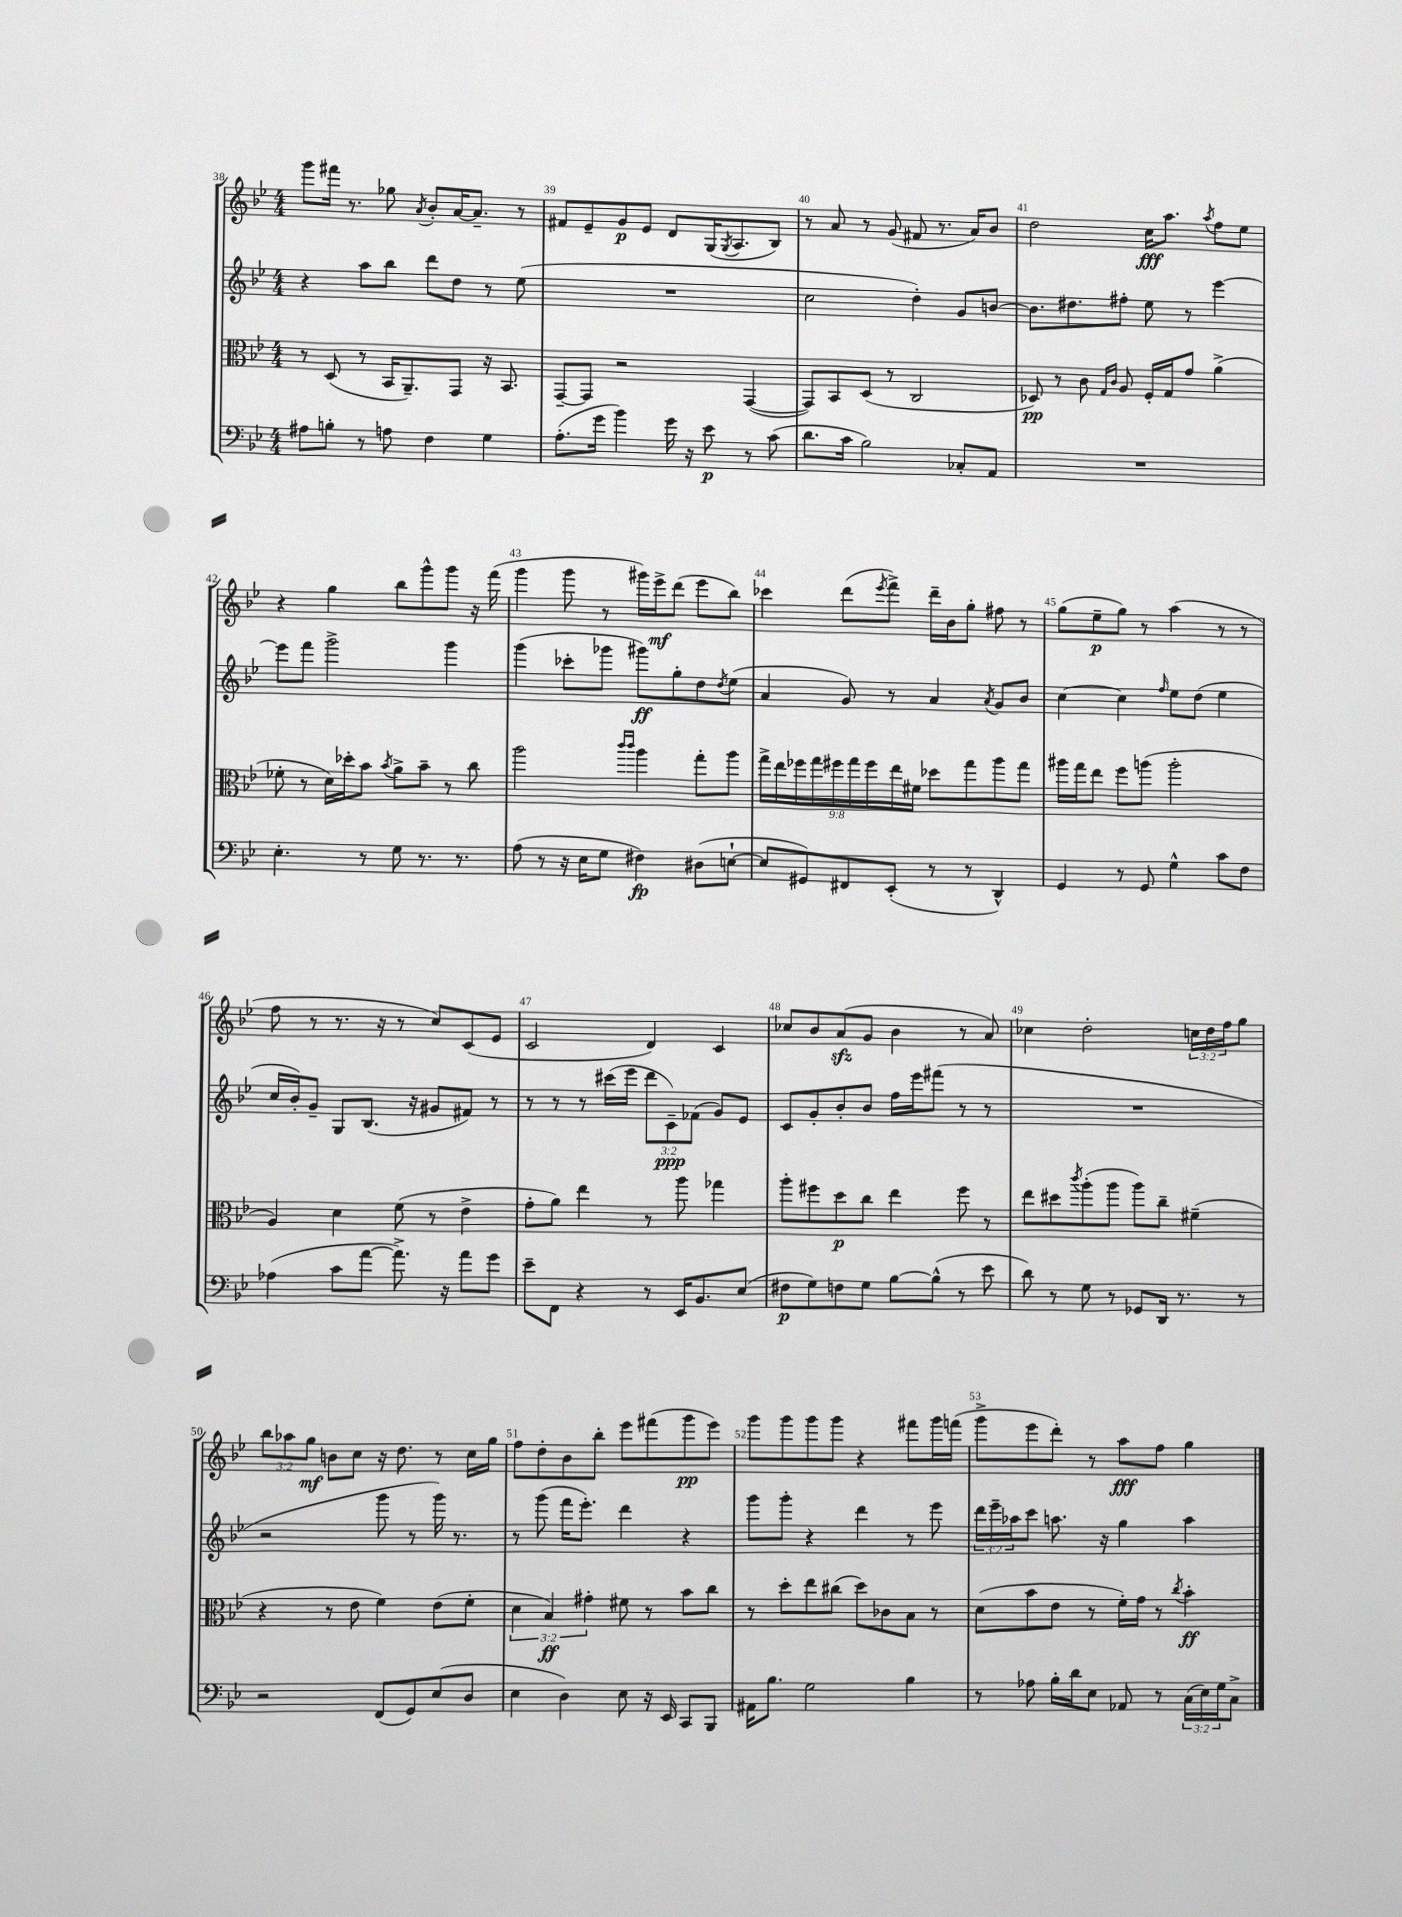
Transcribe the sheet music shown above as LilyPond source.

<<
\new StaffGroup <<
\new Staff = "s0" {
    \clef treble \key bes \major \numericTimeSignature \time 4/4 \override Staff.TupletNumber.text = #tuplet-number::calc-fraction-text
    g'''8 fis'''16 r8. ges''8 \acciaccatura { a'8 } bes'8-. a'16~ a'8.-- r8 |
    fis'8 ees'8-- g'8\p ees'8 d'8 g16( \acciaccatura { g8 } a8. bes8) |
    r8 a'8 r8 g'8( fis'8 r8. a'16) bes'8 |
    d''2 c''16\fff a''8. \acciaccatura { a''8 } f''8 ees''8 |
    r4 g''4 bes''8 g'''8-^ g'''8 r16 f'''16( |
    g'''4 g'''8 r8 gis'''16) ees'''16->\mf d'''8( ees'''8 bes''8) |
    ces'''4 d'''8( \acciaccatura { ees'''8 } f'''8->) d'''16-- bes'16 g''8-. fis''8 r8 |
    g''8( ees''8--\p g''8) r8 a''4( r8 r8 |
    f''8 r8 r8. r16 r8 c''8) c'8( ees'8 |
    c'2 d'4) c'4 |
    ces''8 bes'8 a'8\sfz( g'8 bes'4 r8 a'8) |
    ces''4 d''2-. \tuplet 3/2 { c''16 d''16 f''16 } g''8 |
    \tuplet 3/2 { bes''8 aes''8 g''8\mf } b'8 c''8 r16 d''8. r8 c''16 g''16 |
    f''8 d''8-. bes'8 bes''8-. ees'''8 fis'''8( g'''8\pp ees'''8) |
    g'''8 g'''8 g'''8 g'''8 r4 fis'''8 g'''16 f'''16( |
    g'''8-> ees'''8 d'''8-.) r8 a''8\fff f''8 g''4 \bar "|." |
}
\new Staff = "s1" {
    \clef treble \key bes \major \numericTimeSignature \time 4/4 \override Staff.TupletNumber.text = #tuplet-number::calc-fraction-text
    r4 a''8 bes''8 d'''8 d''8 r8 ees''8( |
    R1 |
    c''2 d''4-.) g'8 b'8~ |
    b'8. dis''8. fis''8-. ees''8 r8 ees'''4~ |
    ees'''8 f'''8 g'''2-> g'''4 |
    g'''4( ces'''8-. ges'''8 gis'''8\ff) g''8-. d''8 \acciaccatura { d''8 } ees''8( |
    a'4 g'8) r8 a'4 \acciaccatura { a'8 } g'8 bes'8 |
    c''4~ c''4 \grace { f''16 } ees''8 d''8( ees''4 |
    c''16 bes'16-.) g'8-- g8 bes8.( r16 gis'8 fis'8) r8 |
    r8 r8 r8 cis'''16( ees'''16 \tuplet 3/2 { d'''8 c'8--\ppp) fes'8( } g'8) ees'8 |
    c'8 g'8-. bes'8-. bes'8 f''16 ees'''16 fis'''8( r8 r8 |
    R1 |
    r2 g'''8 r8 g'''16) r8. |
    r8 g'''8( f'''16 ees'''8.-.) d'''4 r4 |
    g'''8 g'''8-. r4 d'''4 r8 ees'''8 |
    \tuplet 3/2 { d'''16 ees'''16-- aes''16 } c'''8 a''8. r16 g''4 a''4 \bar "|." |
}
\new Staff = "s2" {
    \clef alto \key bes \major \numericTimeSignature \time 4/4 \override Staff.TupletNumber.text = #tuplet-number::calc-fraction-text
    r8 d8( r8 bes,16 a,8.--) g,8 r16 bes,8. |
    g,8~-- g,8 r2 g,4~( |
    g,8) bes,8 d8( r8 c2 |
    des8\pp) r8 c'8 \grace { g16 c'16 } a8 f16-. g16 g'8 a'4->( |
    fes'8-. r8 d'16) des''16-. bes'8 \acciaccatura { bes'8 } a'8-> bes'8-- r8 c''8 |
    a''2 \grace { c'''16 c'''16 } a''4 g''8-. a''8 |
    \tuplet 9/8 { g''16-> ees''16 fes''16 g''16 fis''16 g''16 fis''16 ees''16 fis'16 } des''8 g''8 a''8 g''8 |
    ais''16 g''16 ees''8 f''8 a''8( a''2-. |
    a4) d'4 f'8( r8 ees'4-> |
    g'8-. a'8) ees''4 r8 a''8 ges''4 |
    a''8-. fis''8 d''8\p c''8 ees''4 fis''8 r8 |
    ees''8 dis''8 \acciaccatura { c'''8 } a''8-.( a''8 a''8) c''8-- fis'4--( |
    r4 r8 ees'8 f'4) ees'8( f'8-. |
    \tuplet 3/2 { d'4 bes4\ff) gis'4-. } fis'8 r8 bes'8 c''8 |
    r8 d''8-. ees''8 cis''8( d''8) ces'8 bes8 r8 |
    d'8( bes'8 ees'8 r8 f'16-.) g'16 r8 \acciaccatura { c''8 } bes'4-.\ff \bar "|." |
}
\new Staff = "s3" {
    \clef bass \key bes \major \numericTimeSignature \time 4/4 \override Staff.TupletNumber.text = #tuplet-number::calc-fraction-text
    ais8 b8-. r8 a8 f4 g4 |
    a8.-.( g'16 bes'4) g'16 r16 ees'8\p r8 c'8( |
    d'8. c'16 bes2) ces8-. a,8 |
    R1 |
    ees4.-. r8 g8 r8. r8. |
    a8( r8 r16 ees16 g8 fis4\fp) dis8( e8~-! |
    e8 gis,8) fis,8 ees,8-.( r8 r8 d,4-^) |
    g,4 r8 g,8 g4-^ c'8 f8 |
    aes4( c'8 a'8~ a'8.->) r16 a'8 g'8 |
    ees'8-- f,8 r4 r8 ees,16 bes,8. ees8( |
    fis8\p g8) f8 g8 bes8~ bes8-^( r8 ees'8 |
    d'8) r8 g8 r8 ges,8 d,16 r8. r8 |
    r2 f,8( g,8) ees8( d8 |
    ees4 d4) ees8 r16 ees,16 c,8 bes,,8 |
    ais,16 bes8. g2 bes4 |
    r8 aes8 bes16-. d'16 ees8 aes,8 r8 \tuplet 3/2 { c16( ees16) g16 } c8-> \bar "|." |
}
>>
>>
\layout { \context { \Score currentBarNumber = #38 \override BarNumber.break-visibility = ##(#f #t #t) barNumberVisibility = #all-bar-numbers-visible } }
